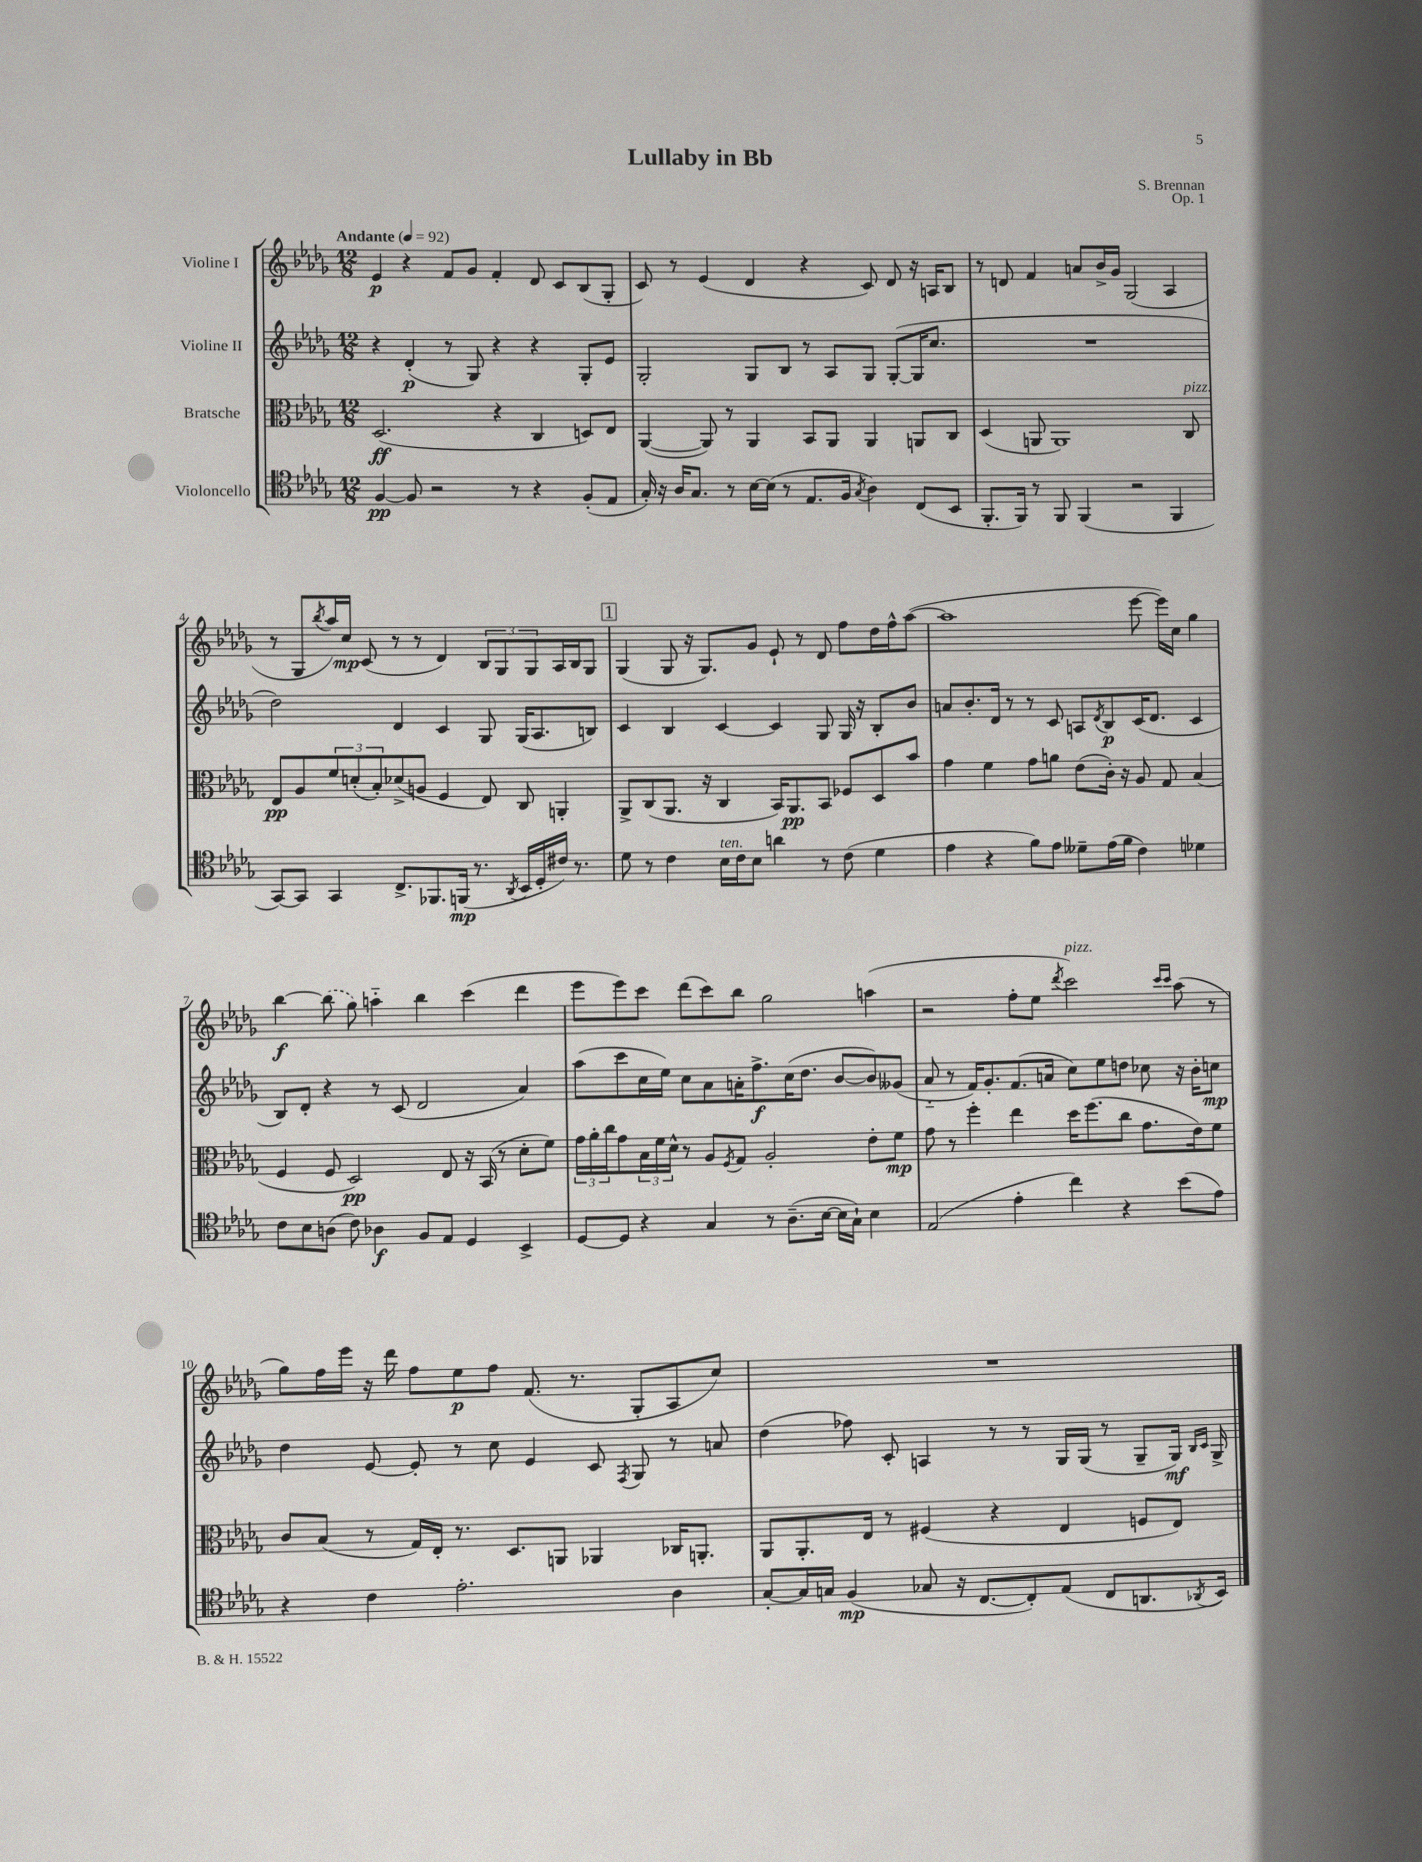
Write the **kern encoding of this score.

**kern	**dynam	**kern	**dynam	**kern	**dynam	**kern	**dynam
*part4	*part4	*part3	*part3	*part2	*part2	*part1	*part1
*staff4	*staff4	*staff3	*staff3	*staff2	*staff2	*staff1	*staff1
*I"Violoncello	*	*I"Bratsche	*	*I"Violine II	*	*I"Violine I	*
*clefC4	*	*clefC3	*	*clefG2	*	*clefG2	*
*k[b-e-a-d-g-]	*	*k[b-e-a-d-g-]	*	*k[b-e-a-d-g-]	*	*k[b-e-a-d-g-]	*
*M12/8	*	*M12/8	*	*M12/8	*	*M12/8	*
*MM92	*	*MM92	*	*MM92	*	*MM92	*
=1	=1	=1	=1	=1	=1	=1	=1
!	!	!	!	!	!	!LO:TX:a:B:t=Andante	!
[4F/	pp	(2.D-/	ff	4r	.	4e-/	p
8F/]	.	.	.	(4d-'/	p	4r	.
2r	.	.	.	.	.	.	.
.	.	.	.	8r	.	8f/L	.
.	.	.	.	8G-/)	.	8g-/J	.
.	.	4r	.	4r	.	4f'/	.
8r	.	.	.	.	.	.	.
4r	.	4C/	.	4r	.	8d-/	.
.	.	.	.	.	.	8c/L	.
(8F'/L	.	8Dn/L)	.	8G-'/L	.	(8B-/	.
8E-/J	.	8E-/J	.	8e-/J	.	8G-'/J	.
=2	=2	=2	=2	=2	=2	=2	=2
16G-'/)	.	([4AA-/	.	2G-'/	.	8c/)	.
16r	.	.	.	.	.	.	.
16A-/KL	.	.	.	.	.	8r	.
8.G-/J	.	.	.	.	.	.	.
.	.	8AA-/])	.	.	.	(4e-/	.
8r	.	8r	.	.	.	.	.
[16B-\LL	.	4AA-/	.	8G-/L	.	4d-/	.
(16B-\JJ]	.	.	.	.	.	.	.
8r	.	.	.	8B-/J	.	.	.
8.E-/L	.	8BB-/L	.	8r	.	4r	.
.	.	8AA-/J	.	8A-/L	.	.	.
16F/Jk	.	.	.	.	.	.	.
8qG-/	.	.	.	.	.	.	.
4A-\)	.	4AA-/	.	8G-/J	.	8c/)	.
.	.	.	.	([8G-'/L	.	8d-/	.
(8C/L	.	8AAn/L	.	16G-/K]	.	16r	.
.	.	.	.	8.cc/J	.	16An/KL	.
8BB-/J	.	8C/J	.	.	.	8B-/J	.
=3	=3	=3	=3	=3	=3	=3	=3
8.FF'/L	.	(4D-/	.	1.r	.	8r	.
.	.	.	.	.	.	8dn/	.
16FF/Jk)	.	.	.	.	.	.	.
8r	.	8AAn/	.	.	.	4f/	.
8FF/	.	1AA)	.	.	.	.	.
(4FF/	.	.	.	.	.	8an/L	.
.	.	.	.	.	.	16b-^/L	.
.	.	.	.	.	.	16g-/JJ	.
2r	.	.	.	.	.	(2G-/	.
4FF/	.	.	.	.	.	4A-/	.
!	!	!LO:TX:a:i:t=pizz.	!	!	!	!	!
.	.	8C/	.	.	.	.	.
!!LO:LB:g=z
=4	=4	=4	=4	=4	=4	=4	=4
[8GG-/L)	.	8E-/L	pp	2dd-\)	.	8r	.
8GG-/J]	.	8A-/	.	.	.	8G-/L	.
.	.	.	.	.	.	8qbb-/	.
4GG-/	.	12f/	.	.	.	16aa-/L)	.
.	.	.	.	.	.	16cc/JJ	mp
.	.	(12dn'/	.	.	.	.	.
.	.	.	.	.	.	(8c/	.
.	.	12B-'/)	.	.	.	.	.
8.C^/L	.	(8d-X^/	.	4d-/	.	8r	.
.	.	8An/J	.	.	.	8r	.
8.FF-X/	.	.	.	.	.	.	.
.	.	4F/	.	4c/	.	4d-/)	.
(16FFn/Jk	mp	.	.	.	.	.	.
8.r	.	.	.	.	.	.	.
.	.	8E-/)	.	8G-/	.	12B-/L	.
.	.	.	.	.	.	12G-/	.
8qAA-/	.	.	.	.	.	.	.
16BB-/LL	.	8C/	.	(16G-/KL	.	.	.
.	.	.	.	.	.	12G-/	.
16D-'/	.	.	.	8.A-/	.	.	.
16c#X/JJ)	.	4AAn'/	.	.	.	16A-/L	.
8.r	.	.	.	.	.	16B-/J	.
.	.	.	.	8Bn/J)	.	8G-/J	.
!!LO:REH:place=s1:t=1
=5	=5	=5	=5	=5	=5	=5	=5
8d-\	.	8AA-^/L	.	4c/	.	(4G-/	.
8r	.	(8C/	.	.	.	.	.
4c\	.	8.AA-/J	.	4B-/	.	8G-/	.
.	.	.	.	.	.	16r	.
.	.	16r	.	.	.	8.G-/L)	.
!LO:TX:a:i:t=ten.	!	!	!	!	!	!	!
16B-\LL	.	4C/	.	[4c/	.	.	.
16c\J	.	.	.	.	.	.	.
8B-\J	.	.	.	.	.	8g-/J	.
4an\	.	16BB-/KL)	.	4c/]	.	8e-`/	.
.	.	8.AA-/	pp	.	.	.	.
.	.	.	.	.	.	8r	.
8r	.	8BB-/J	.	8G-/	.	8d-/	.
(8c\	.	8F-X/L	.	16G-/	.	8ff\L	.
.	.	.	.	16r	.	.	.
4d-\	.	8D-/	.	8B-'/L	.	16dd-\L	.
.	.	.	.	.	.	16ff^^\J	.
.	.	8b-/J	.	8b-/J	.	([8aa-\J	.
=6	=6	=6	=6	=6	=6	=6	=6
4e-\	.	4g-\	.	8an/L	.	1aa-]	.
.	.	.	.	8.b-'/	.	.	.
4r	.	4f\	.	.	.	.	.
.	.	.	.	16d-/Jk	.	.	.
.	.	.	.	8r	.	.	.
8f\L)	.	8g-\L	.	8r	.	.	.
8e-\J	.	8an\J	.	8c/	.	.	.
8d--X~\L	.	(8e-\L	.	8An/L	.	.	.
.	.	.	.	8qd-/	.	.	.
(16e-\L	.	16c'\Jk)	.	8B-/	p	.	.
16f\JJ	.	16r	.	.	.	.	.
4c\)	.	8A-/	.	(16c/K	.	[8eee-\	.
.	.	.	.	8.d-/J	.	.	.
.	.	8G-/	.	.	.	16eee-\LL])	.
.	.	.	.	.	.	16cc\JJ	.
4d-X\	.	(4B-/	.	4c/	.	4gg-\	.
!!LO:LB:g=z
=7	=7	=7	=7	=7	=7	=7	=7
8c\L	.	4F/	.	8B-/L)	.	[4bb-\	f
8B-\	.	.	.	8d-'/J	.	.	.
(8An\J	.	8F/	.	4r	.	(8bb-\]	.
8c\)	.	2D-/)	pp	.	.	8gg-\)	.
4A-X\	f	.	.	8r	.	4aan\	.
.	.	.	.	(8c/	.	.	.
8F/L	.	.	.	2d-/	.	4bb-\	.
8E-/J	.	8E-/	.	.	.	.	.
4D-/	.	16r	.	.	.	(4ccc\	.
.	.	(16BB-/	.	.	.	.	.
.	.	8r	.	.	.	.	.
4BB-^/	.	8d-'\L	.	4a-/)	.	4ddd-\	.
.	.	8f\J)	.	.	.	.	.
=8	=8	=8	=8	=8	=8	=8	=8
[8D-/L	.	24g-\LL	.	(8aa-\L	.	8eee-\L	.
.	.	24a-'\	.	.	.	.	.
.	.	24cc\J	.	.	.	.	.
8D-/J]	.	8g-\	.	8ccc\	.	8eee-\)	.
4r	.	24B-\L	.	16cc\L	.	8ccc\J	.
.	.	24f\	.	.	.	.	.
.	.	.	.	16ee-\JJ)	.	.	.
.	.	24d-^^\JJ	.	.	.	.	.
.	.	8r	.	8cc\L	.	(8ddd-\L	.
4G-/	.	8A-/L	.	8a-\	.	8ccc\)	.
.	.	8qF/	.	.	.	.	.
.	.	8G-/J	.	16an'\K	.	8bb-\J	.
.	.	.	.	8.ff^\	f	.	.
8r	.	2A-'/	.	.	.	2gg-\	.
(8.A-~\L	.	.	.	(16cc\K	.	.	.
.	.	.	.	8.dd-\J	.	.	.
[16B-\Jk	.	.	.	.	.	.	.
16B-\LL]	.	.	.	[8b-/L	.	.	.
16G-`\JJ)	.	.	.	.	.	.	.
4B-\	.	8e-'\L	.	8b-/])	.	(4aan\	.
.	.	8f\J	mp	(8g--X/J	.	.	.
=9	=9	=9	=9	=9	=9	=9	=9
(2E-/	.	8g-\	.	8a-/	.	2r	.
.	.	8r	.	8r	.	.	.
.	.	4ff'\	.	16f/KL)	.	.	.
.	.	.	.	8.g-'/	.	.	.
4e-'\	.	4ee-\	.	(8.f/	.	8ff'\L	.
.	.	.	.	.	.	8ee-\J	.
.	.	.	.	16an/Jk	.	.	.
.	.	.	.	.	.	8qddd-/	.
!	!	!	!	!	!	!LO:TX:a:i:t=pizz.	!
4cc\)	.	16dd-\KL	.	8cc\L)	.	2ccc\)	.
.	.	(8.ff\	.	.	.	.	.
.	.	.	.	8ee-\	.	.	.
4r	.	8cc\J	.	8ddn\J	.	.	.
.	.	8.g-\L	.	8cc-X\	.	.	.
.	.	.	.	.	.	16qqccc/LL	.
.	.	.	.	.	.	16qqccc/JJ	.
(8b-\L	.	.	.	16r	.	(8aa-\	.
.	.	16e-\k)	.	16b-'\KL	.	.	.
8e-\J)	.	8f\J	.	8ccn\J	mp	8r	.
!!LO:LB:g=z
=10	=10	=10	=10	=10	=10	=10	=10
4r	.	8c/L	.	4dd-\	.	8gg-\L)	.
.	.	(8B-/J	.	.	.	16ff\L	.
.	.	.	.	.	.	16eee-\JJ	.
4c\	.	8r	.	[8e-/	.	16r	.
.	.	.	.	.	.	16ddd-\	.
.	.	16G-/LL)	.	8e-'/]	.	8ff\L	.
.	.	16E-'/JJ	.	.	.	.	.
2.e-'\	.	8.r	.	8r	.	8ee-\	p
.	.	.	.	8cc\	.	8ff\J	.
.	.	8.D-/L	.	.	.	.	.
.	.	.	.	4e-/	.	(8.f/	.
.	.	8AAn/J	.	.	.	.	.
.	.	.	.	.	.	8.r	.
.	.	4AA-X/	.	8c/	.	.	.
.	.	.	.	8qF/	.	.	.
.	.	.	.	8G-/	.	8G-'/L	.
4A-\	.	16C-X/KL	.	8r	.	8A-/	.
.	.	8.AAn'/J	.	.	.	.	.
.	.	.	.	8an/	.	8cc/J)	.
=11	=11	=11	=11	=11	=11	=11	=11
[8G-'/L	.	8AA-/L	.	(4dd-\	.	1.r	.
16G-/L]	.	8.AA-'/	.	.	.	.	.
16Gn/JJ	.	.	.	.	.	.	.
(4F/	mp	.	.	8ff-X\)	.	.	.
.	.	16E-/Jk	.	.	.	.	.
.	.	8r	.	8c'/	.	.	.
8G-X/	.	(4F#X/	.	4An/	.	.	.
16r	.	.	.	.	.	.	.
[8.C/L	.	.	.	.	.	.	.
.	.	4r	.	8r	.	.	.
8C'/])	.	.	.	8r	.	.	.
(8E-/J	.	4E-/	.	16G-/LL	.	.	.
.	.	.	.	(16G-/JJ	.	.	.
8C/L	.	.	.	8r	.	.	.
8.AAn/	.	8Fn/L	.	8G-~/L	.	.	.
.	.	8E-/J)	.	16G-/Jk)	mf	.	.
.	.	.	.	16qqB-/LL	.	.	.
8qAA-X/	.	.	.	16qqc/JJ	.	.	.
16BB-/Jk)	.	.	.	16G-^/	.	.	.
==	==	==	==	==	==	==	==
*-	*-	*-	*-	*-	*-	*-	*-
